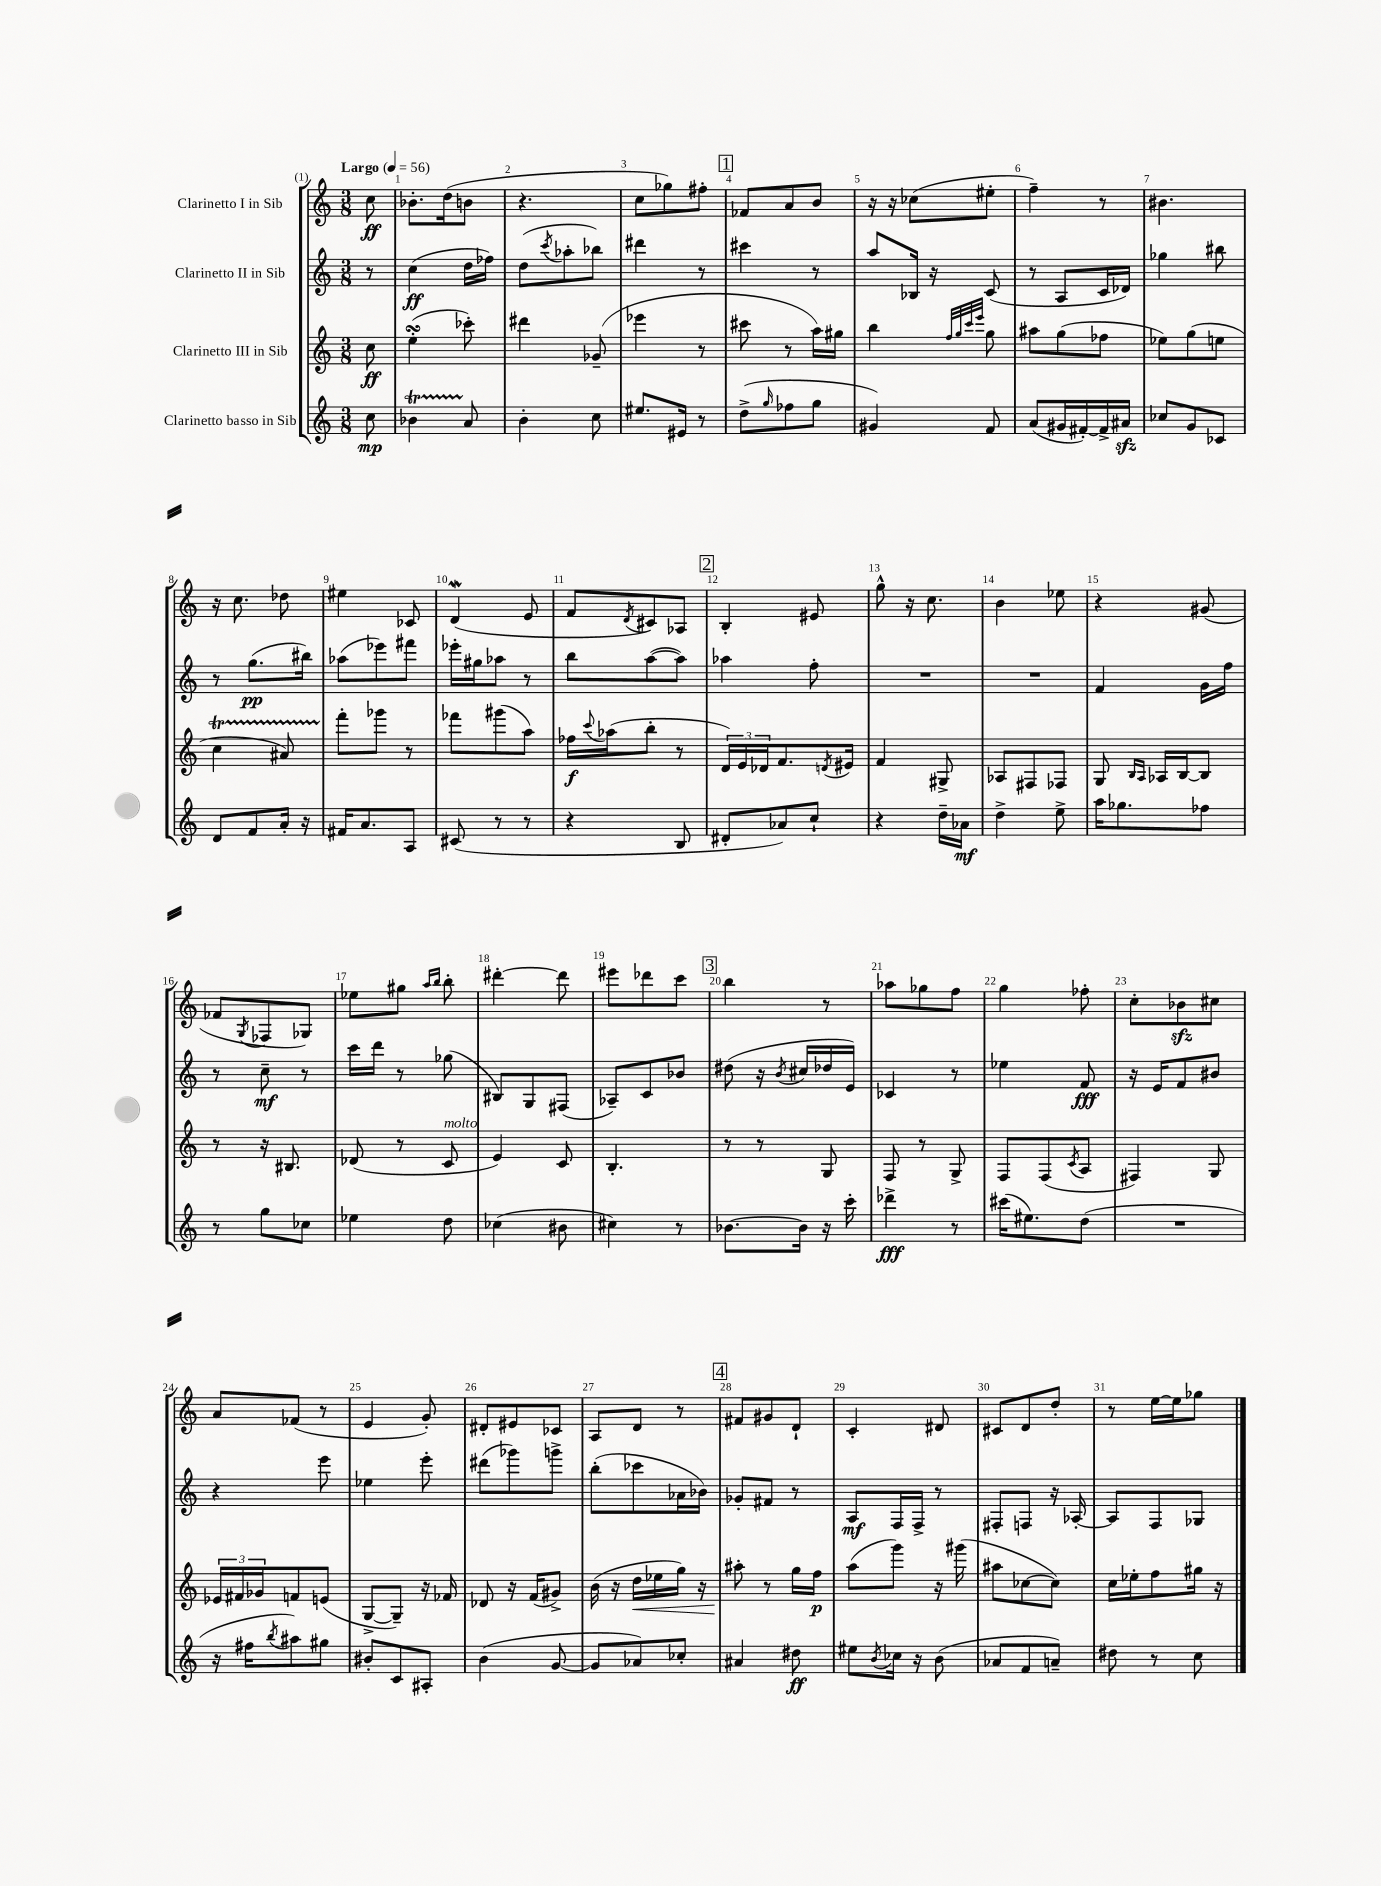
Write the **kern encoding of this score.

**kern	**kern	**kern	**kern
*staff4	*staff3	*staff2	*staff1
*clefG2	*clefG2	*clefG2	*clefG2
*k[]	*k[]	*k[]	*k[]
*M3/8	*M3/8	*M3/8	*M3/8
*MM56	*MM56	*MM56	*MM56
8cc	8cc	8r	8cc
=	=	=	=
4b-	(4ee'	(4cc	8.b-'
.	.	.	(16dd
8a	8ccc-')	16dd	8b
.	.	16ff-)	.
=	=	=	=
4b'	4ddd#	(8dd	4.r
.	.	8qccc	.
.	.	8aa-'	.
8cc	(8g-~	8bb-)	.
=	=	=	=
8.ee#	4eee-	4ddd#	8cc
.	.	.	8gg-)
16e#	.	.	.
8r	8r	8r	8ff#'
=	=	=	=
(8dd^	8ccc#	4ccc#	8f-
16qqgg	.	.	.
8ff-	8r	.	8a
8gg	16aa)	8r	8b
.	16gg#	.	.
=	=	=	=
4g#)	4bb	8aa	16r
.	.	.	16r
.	.	16B-	(8cc-
.	.	16r	.
.	32qqff	.	.
.	32qqgg	.	.
.	32qqccc	.	.
.	32qqeee	.	.
8f	8gg	(8c	8ee#'
=	=	=	=
(8a	8aa#	8r	4ff~)
16g#	(8gg	8A	.
[16f#')	.	.	.
16f#^]	8ff-	16c	8r
16a#	.	16d-)	.
=	=	=	=
8cc-	8ee-)	4gg-	4.b#
8g	(8gg	.	.
8c-	8ee	8bb#	.
=	=	=	=
8d	4cc	8r	16r
.	.	.	8.cc
8f	.	(8.gg	.
16a'	8a#)	.	8dd-
16r	.	16bb#)	.
=	=	=	=
16f#	8fff'	(8aa-	4ee#
8.a	.	.	.
.	8ggg-	8eee-)	.
8A	8r	8fff#	8c-
=	=	=	=
(8c#	8fff-	16eee-'	(4d
.	.	16gg#	.
8r	(8ggg#	8aa-	.
8r	8aa)	8r	8e
=	=	=	=
4r	16ff-	8bb	8f
.	8qqccc	.	.
.	(16aa-	.	.
.	.	.	8qd
.	8bb'	([8aa	8c#)
8B	8r	8aa])	8A-
=	=	=	=
8d#'	24d)	4aa-	4B'
.	24e	.	.
.	24d-	.	.
8a-)	8.f	.	.
8cc`	.	8ff'	8e#
.	8qd	.	.
.	16e#	.	.
=	=	=	=
4r	4f	4.r	8gg^^
.	.	.	16r
.	.	.	8.cc
16dd~	8G#^	.	.
16a-	.	.	.
=	=	=	=
4dd^	8A-	4.r	4b
.	8F#	.	.
8ee^	8F-	.	8ee-
=	=	=	=
16aa	8G	4f	4r
8.gg-	.	.	.
.	16qqB	.	.
.	16qqA	.	.
.	16A-	.	.
.	[16B	.	.
8ff-	8B]	16g	(8g#
.	.	16ff	.
=	=	=	=
8r	8r	8r	8f-
.	.	.	8qG
8gg	16r	8cc~	8F-
.	8.B#	.	.
8cc-	.	8r	8G-)
=	=	=	=
4ee-	(8d-	16ccc	8ee-
.	.	16ddd	.
.	8r	8r	8gg#
.	.	.	16qqaa
.	.	.	16qqbb
8dd	8c	(8gg-	8bb'
=	=	=	=
(4cc-	4e)	8B#)	[4ddd#'
.	.	8G	.
8b#	8c	(8F#	8ddd#]
=	=	=	=
4cc#)	4.B'	8A-~)	8eee#
.	.	8c	8ddd-
8r	.	8b-	8ccc
=	=	=	=
[8.b-	8r	(8dd#	4bb
.	8r	16r	.
.	.	8qb	.
16b-]	.	16cc#	.
16r	8G	16dd-	8r
16ccc'	.	16e)	.
=	=	=	=
4ddd-^	8F	4c-	8aa-
.	8r	.	8gg-
8r	8G^	8r	8ff
=	=	=	=
(16ccc#	8F	4ee-	4gg
8.ee#)	.	.	.
.	(8F	.	.
.	8qc	.	.
(8dd	8A	8f	8ff-'
=	=	=	=
4.r	4F#)	16r	8cc'
.	.	16e	.
.	.	8f	8b-
.	8G	8b#	8cc#
=	=	=	=
16r	24e-	4r	8a
.	24f#	.	.
16ff#	.	.	.
.	24g-	.	.
8qbb	.	.	.
8aa#)	8f	.	(8f-
8gg#	(8e	8eee	8r
=	=	=	=
8b#'	[8G^	4ee-	4e
8c	8G~])	.	.
8A#'	16r	8eee'	8g')
.	16f-	.	.
=	=	=	=
(4b	8d-	(8ddd#	8d#'
.	16r	8ggg-)	8e#
.	(16f	.	.
[8g	8g#^)	8ggg^	8c-
=	=	=	=
8g]	(16b	(8bb'	8A
.	16r	.	.
8a-)	16dd	8ccc-	8d
.	16ee-	.	.
8cc-'	16gg)	16a-	8r
.	16r	16b-)	.
=	=	=	=
4a#	8aa#'	8g-'	8f#
.	8r	8f#	8g#
8dd#	16gg	8r	8d`
.	16ff	.	.
=	=	=	=
8ee#	(8aa	8A	4c'
8qb	.	.	.
16cc-	8ggg)	16F	.
16r	.	16F^	.
(8b	16r	8r	8d#
.	(16ggg#	.	.
=	=	=	=
8a-	8aa#	8F#'	8c#
8f	[8cc-	8F	8d
8a~)	8cc-])	16r	8dd'
.	.	[16A-'	.
=	=	=	=
8dd#	16cc	8A-]	8r
.	16ee-'	.	.
8r	8ff	8F	[16ee
.	.	.	16ee]
8cc	16gg#	8G-	8gg-
.	16r	.	.
==	==	==	==
*-	*-	*-	*-
